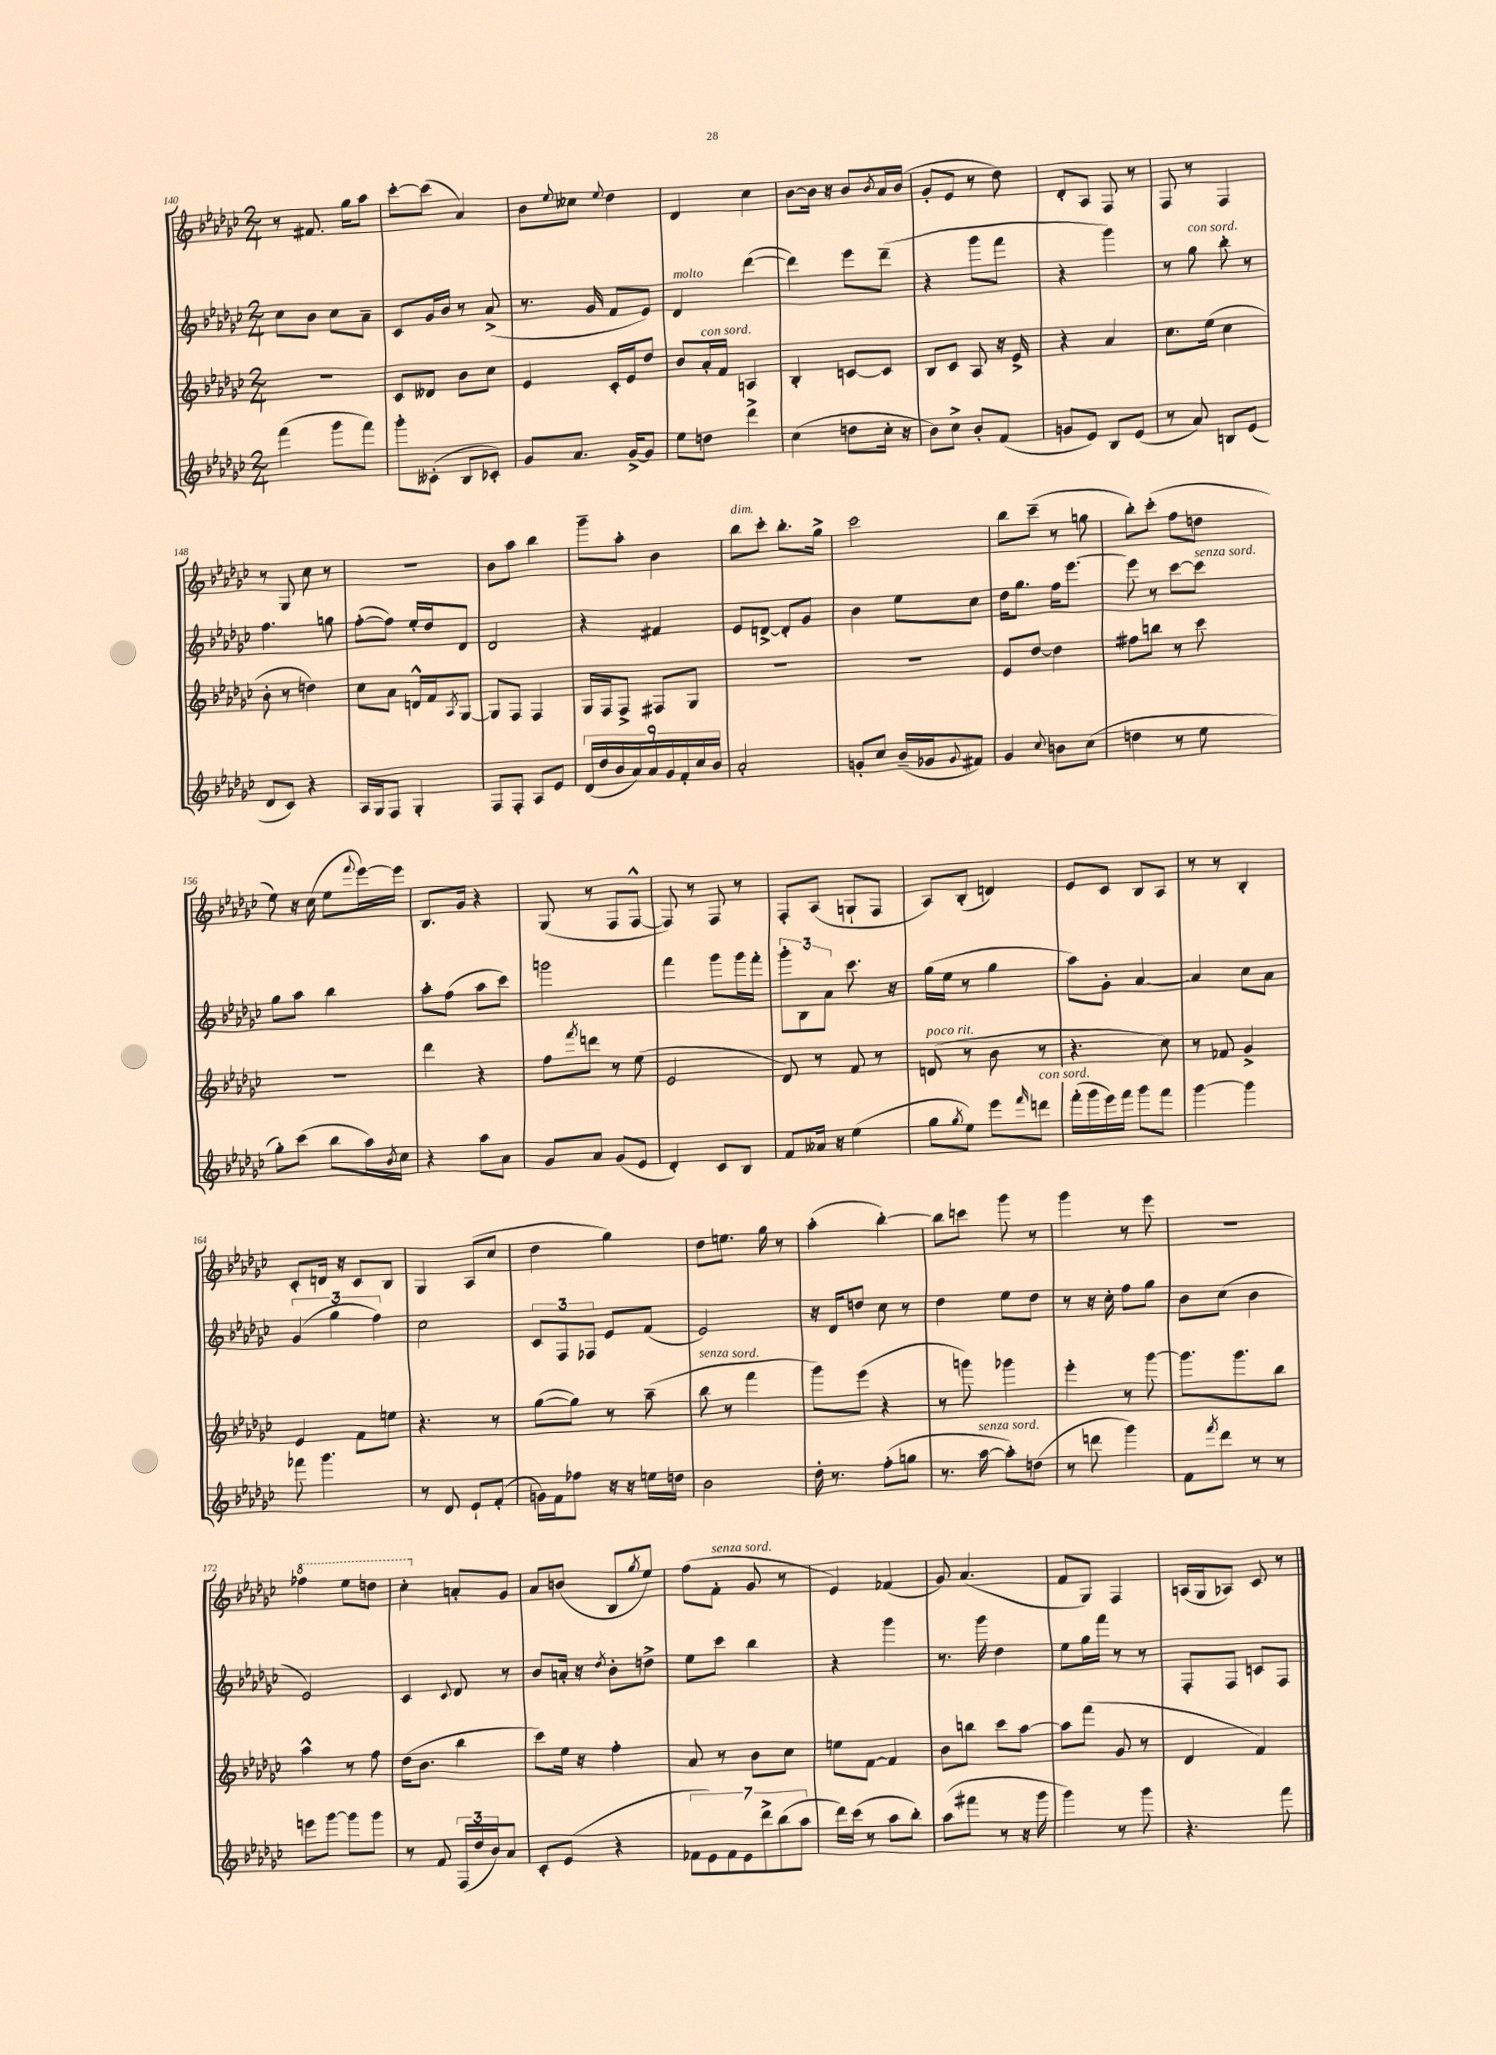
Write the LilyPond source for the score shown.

<<
\new StaffGroup <<
\new Staff = "s0" {
    \clef treble \key ges \major \numericTimeSignature \time 2/4
    r8 fis'8. ges''16 aes''8 |
    ces'''8~-. ces'''8( aes'4) |
    bes'8 \appoggiatura { ees''8 } ceses''8 \appoggiatura { ees''8 } des''4 |
    des'4 ces''4 |
    bes'8~ bes'16 r16 bes'8 \acciaccatura { bes'8 } aes'16 bes'16( |
    ges'8-. ees'8 r8 des''8) |
    des'8-. aes8 f8 r8 |
    f8 r8 f4 |
    r8 ges8 ces''8 r8 |
    R2 |
    bes'8 aes''8 bes''4 |
    ges'''8-- aes''8-. bes'4 |
    bes''8^\markup { \italic "dim." } ces'''8-. bes''8.-. ges''16-> |
    ces'''2 |
    bes''8 ces'''8--( r8 g''8 |
    bes''8-.) ces'''8-.( f''8 d''8 |
    ees''8) r16 ces''16( ees''8 \appoggiatura { f'''8 } ees'''16~) ees'''16 |
    bes8. ges'16 r4 |
    ges8( r8 f8 f8~-^ |
    f8) r8 f8 r8 |
    f8-. aes8( g8-! f8 |
    aes8) bes8-.( d'4) |
    ees'8 ces'8 bes8 aes8 |
    r8 r8 bes4-. |
    ces'8-. d'16 r16 ces'8 bes8 |
    ges4 aes8( ces''8 |
    des''4 ges''4) |
    des''8 e''8. ges''16 r8 |
    aes''4-.( bes''4~-.) |
    bes''8 c'''8 ges'''8 r8 |
    ges'''4 r8 ees'''8 |
    R2 |
    \ottava #1 fes'''4 ees'''8 d'''8 |
    ces'''4-. \ottava #0 a'8-. ges'8 |
    aes'8 b'8( bes8 \acciaccatura { ges''8 } ees''8) |
    f''8( f'8-.^\markup { \italic "senza sord." } ges'8 r8 |
    ees'4) fes'4( |
    ges'8) aes'4.( |
    f'8 ges8) f4 |
    a16( ges16 aes8) ces'8 r8 \bar "|." |
}
\new Staff = "s1" {
    \clef treble \key ges \major \numericTimeSignature \time 2/4
    ces''8 bes'8 ces''8 aes'8-- |
    ces'8 ges'16 bes'16 r8 aes'8->( |
    r8. ges'16 f'8 ees'8) |
    des'4^\markup { \italic "molto" } des'''4~( |
    des'''4) ees'''8 des'''8--( |
    r4 ges'''8 f'''8 |
    r4 ges'''4) |
    r8 ges''8^\markup { \italic "con sord." } bes''8-. r8 |
    f''4. g''8 |
    f''8~-.( f''8) ees''16-. des''16 des'8 |
    des'2 |
    r4 fis'4 |
    ees'8 d'8~-> d'8-. ges'8 |
    bes'4 ees''8 ces''8 |
    des''16 ges''8. f''16 ees'''8.~ |
    ees'''8 r8 ces'''8~ ces'''8^\markup { \italic "senza sord." } |
    ges''8 aes''8 bes''4 |
    aes''8-. f''8( aes''8 ces'''8) |
    g'''2 |
    f'''4 ges'''8 ges'''16 f'''16-. |
    \tuplet 3/2 { ges'''8-. bes8 aes'8 } ces'''8. r16 |
    ges''16( ees''16 r8 ges''4 |
    aes''8) ges'8-. aes'4~ |
    aes'4 ces''8 aes'8 |
    \tuplet 3/2 { ges'4( ges''4 f''4) } |
    ces''2 |
    \tuplet 3/2 { ces'8 f8 fes8 } ees'8 f'8( |
    ees'2) |
    r16 des'16 d''8 ces''8 r8 |
    des''4 ees''8 des''8 |
    r8 r16 ces''16-. f''8 ges''8 |
    bes'8 ces''8( bes'4 |
    ees'2) |
    ces'4 \appoggiatura { ces'8 } des'8 r8 |
    bes'8 a'16-. r16 \acciaccatura { des''8 } bes'8-. d''8-> |
    ees''8 ces'''8 bes''4 |
    r4 ges'''4 |
    r8. ges'''16 des''4 |
    ees''8 ges''16 f'''16 r8 r8 |
    f8-. f8 c'8 f8 \bar "|." |
}
\new Staff = "s2" {
    \clef treble \key ges \major \numericTimeSignature \time 2/4
    R2 |
    ces'8 deses'8 bes'8 ces''8 |
    ees'4 ces'16-. ees'16 des''8 |
    bes'8 aes'16-.^\markup { \italic "con sord." } f'16 a4 |
    bes4-. c'8~ c'8 |
    bes8 ces'8 aes8 r16 ees'16-> |
    r4 aes'4 |
    ces''8. ees''16( ces''4 |
    bes'8-. r8 d''4) |
    ces''8 aes'8 d'16-^ f'16 \acciaccatura { aes8 } ges8~ |
    ges8 f8 f4 |
    ges16 f16 f8-> fis8 ges8 |
    R2 |
    R2 |
    ees'8 des''8~ des''4 |
    fis''8 b''8 r8 ces'''8 |
    r2 |
    des'''4 r4 |
    f''8 \acciaccatura { f'''8 } d'''8 r8 ees''8( |
    ees'2 |
    des'8) r8 f'8 r8 |
    d'8^\markup { \italic "poco rit." }( r8 bes'8 r8 |
    r4. ces''8) |
    r8 fes'8 ges'4-> |
    ees'4 f'8 e''8 |
    r4. r8 |
    ges''8~( ges''8) r8 aes''8--( |
    bes''8^\markup { \italic "senza sord." } r8 f'''4 |
    ges'''8) ees'''8( r4 |
    r8 g'''8) ges'''4 |
    ees'''4-. r8 ges'''8~ |
    ges'''8. ges'''8. bes''8 |
    aes''4-^ r8 f''8 |
    des''16( bes'8. bes''4 |
    ces'''8) ees''16 r16 f''4-. |
    aes'8 r8 bes'8 ces''8 |
    e''8 f'8~ f'4 |
    bes'8 b''8 ces'''8 aes''8~ |
    aes''8 f'''8( ges'8 r8 |
    des'4 f'4) \bar "|." |
}
\new Staff = "s3" {
    \clef treble \key ges \major \numericTimeSignature \time 2/4
    f'''4( ges'''8 f'''8) |
    ges'''8-. ceses'8-.( bes8 ces'8-.) |
    ges'8 aes'8. ges'16~-> ges'8 |
    ees''8 d''8 des'''4-> |
    ces''4( d''8 ces''16-. r16 |
    bes'8) ces''8-> bes'8-. f'8( |
    g'8 ees'8) bes8 ees'8( |
    r8 aes'8) b8 ees'8( |
    des'8 ces'8) r4 |
    aes16 ges16 f8 ges4-. |
    f8 f8-. aes8 ees'8 |
    \tuplet 9/8 { des'16( des''16 bes'16 aes'16) aes'16 ges'16 f'16-. ces''16 bes'16 } |
    aes'2-. |
    g'8-. ces''8 bes'16--( ges'16 \appoggiatura { ges'8 } fis'8) |
    ges'4 \appoggiatura { ces''8 } b'8 ces''8( |
    d''4 r8 ees''8 |
    ges''8-.) ces'''8( bes''8 aes''16) \acciaccatura { bes'8 } ces''16 |
    r4 aes''8 aes'8 |
    ges'8 aes'8 ges'8( ees'8 |
    des'4-.) ces'8 bes8 |
    f'8 aeses'16 r16 ees''4( |
    ges''8 \acciaccatura { ges''8 } ees''8) ees'''8 \grace { f'''16 } d'''8^\markup { \italic "con sord." } |
    f'''16-.( ges'''16 ees'''16) f'''16 ges'''8 f'''8 |
    ges'''4~ ges'''4 |
    fes'''8 ges'''4. |
    r8 des'8 ees'8-! f'8-.( |
    g'16) f'16 fes''8 r16 r16 e''16 d''16 |
    bes'2 |
    des''16-. r8. f''8-.( g''8 |
    r8. aes''16~^\markup { \italic "senza sord." } aes''8-.) d''8( |
    r8 d'''8 ges'''4) |
    f'8 \acciaccatura { f'''8 } des'''8 r8 r8 |
    e'''8 ges'''8~ ges'''8 ges'''8 |
    r8 f'8 \tuplet 3/2 { f16( des''16 bes'16) } aes'8 |
    ces'8-. ees'8( r4 |
    \tuplet 7/4 { fes'8 ees'8) fes'8 ees'8 des'''8-> bes''8( aes''8 } |
    des'''16) ces'''16( r8 aes''8 bes''8-.) |
    aes''8( fis'''8 r8 r16 ges'''16 |
    ges'''4) r8 ges'''8 |
    r4. f'''8 \bar "|." |
}
>>
>>
\layout { \context { \Score currentBarNumber = #140 } }
